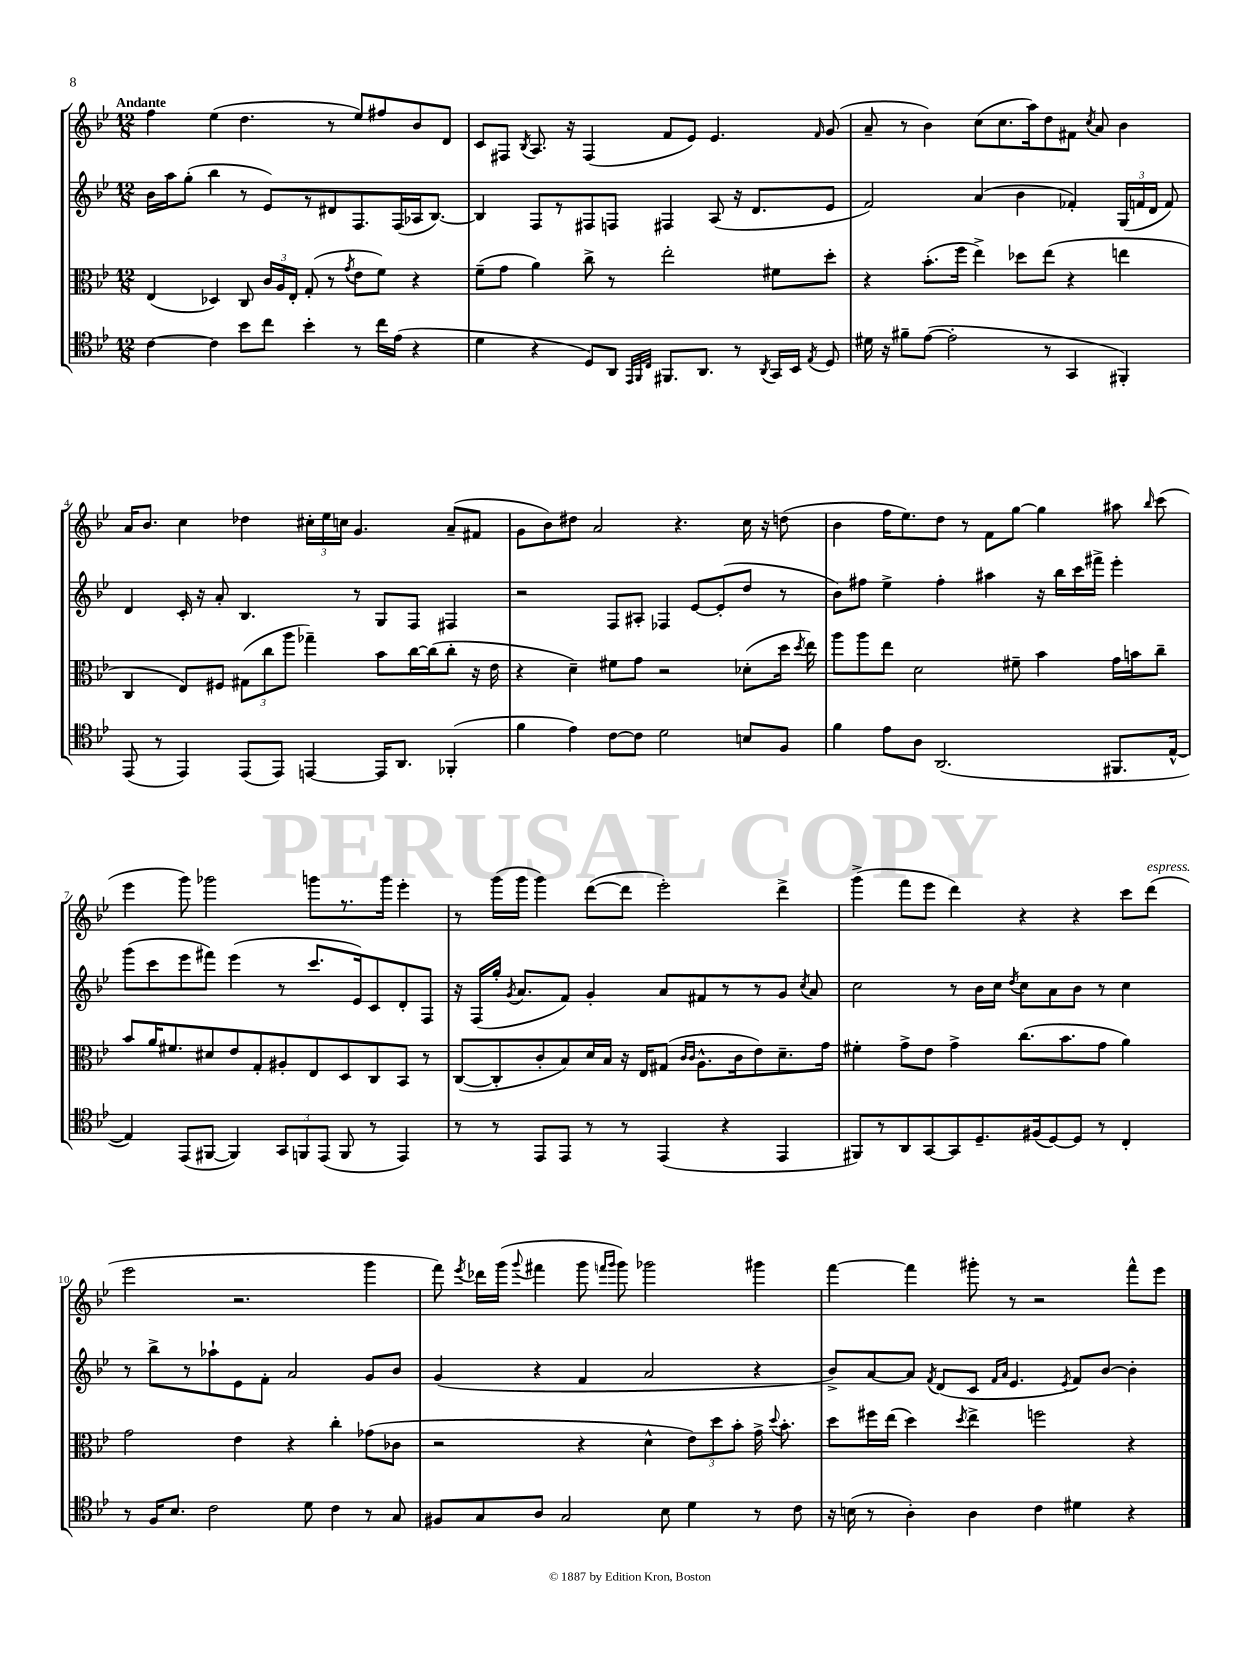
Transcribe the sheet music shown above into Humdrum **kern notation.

**kern	**kern	**kern	**kern
*staff4	*staff3	*staff2	*staff1
*clefC4	*clefC3	*clefG2	*clefG2
*k[b-e-]	*k[b-e-]	*k[b-e-]	*k[b-e-]
*M12/8	*M12/8	*M12/8	*M12/8
[4c	(4E-	16b-	4ff
.	.	16aa	.
.	.	(8gg'	.
4c]	4D-)	4bb-	(4ee-
8b-	8C	8r	4.dd
8cc	24c	8e-)	.
.	24A	.	.
.	24E-'	.	.
4b-'	(8G'	8r	.
.	8r	8d#	8r
.	8qg	.	.
8r	8e-	8.F	8ee-)
16cc	8f)	.	8ff#
(16e-	.	(16F	.
4r	4r	16A-	8b-
.	.	[8.B-)	.
.	.	.	8d
=	=	=	=
4d	(8f~	4B-]	8c
.	8g	.	8F#
.	.	.	8qB-
4r	4a)	8F	8.A
.	.	8r	.
.	.	.	16r
8D)	8cc^	8F#	(4F#
8AA	8r	8F	.
32qqEE-	.	.	.
32qqFF	.	.	.
32qqC	.	.	.
8.FF#	2ee-'	4F#	8f
.	.	.	8e-)
8.AA	.	.	.
.	.	(8A	4.e-
8r	.	16r	.
.	.	8.d	.
8qAA	.	.	.
16GG	8f#	.	.
16BB-	.	.	.
8qE-	.	.	16qqf
8D	8dd'	8e-	(8g
=	=	=	=
16d#	4r	2f)	8a~
16r	.	.	.
8f#~	.	.	8r
([8e-	(8.b-'	.	4b-)
2e-']	.	.	.
.	16ff	.	.
.	4ee-^)	(4a	(8cc
.	.	.	8.cc
.	8dd-	4b-	.
.	.	.	16aa)
8r	(8ee-	.	8dd
4GG	4r	4f-')	8f#
.	.	.	8qcc
.	.	.	8a
4FF#')	4ee	(24G	4b-
.	.	24f	.
.	.	24d	.
.	.	8f)	.
=	=	=	=
(8EE-	4C	4d	16a
.	.	.	8.b-
8r	.	.	.
4EE-)	8E-)	16c'	4cc
.	.	16r	.
.	8F#	8a'	.
(8EE-	(12G#	4.B-	4dd-
.	12cc	.	.
8EE-)	.	.	.
.	12aa	.	.
[4EE	4gg-~)	.	24cc#'
.	.	.	24ee-
.	.	.	24cc
.	.	8r	4.g
16EE]	8b-	8G	.
8.AA	.	.	.
.	[16cc	8F	.
.	(16cc]	.	.
(4FF-'	8cc'	4F#	(8a~
.	16r	.	8f#
.	16e-	.	.
=	=	=	=
4f	4r	2r	8g
.	.	.	8b-)
4e-)	4d~)	.	8dd#
.	.	.	2a
[8c	8f#	8F	.
8c]	8g	8A#'	.
2d	2r	4F-	.
.	.	.	4.r
.	.	[8e-	.
.	.	(8e-']	.
8B	(8d-'	8dd	16cc
.	.	.	16r
8F	16dd	8r	(8dd
.	8qdd	.	.
.	16ee-)	.	.
=	=	=	=
4f	8aa	8b-)	4b-
.	8aa	8ff#	.
8e-	8ee-	4ee-^	16ff
.	.	.	8.ee-)
8A	2d	.	.
(2.AA	.	4ff#'	8dd
.	.	.	8r
.	.	4aa#	8f
.	8f#~	.	[8gg
.	4b-	16r	4gg]
.	.	16bb-	.
.	.	16ccc	.
.	.	16fff#^	.
8.FF#	16g	4eee-'	8aa#
.	16b	.	.
.	.	.	16qqbb-
.	8cc~	.	(8ccc
[16E-^^	.	.	.
=	=	=	=
4E-])	8b-	(8ggg	4eee-
.	16a	8ccc	.
.	8.f#	.	.
(8EE-	.	8eee-	8ggg)
[8FF#	8d#	8fff#)	2ggg-
4FF#])	8e-	(4eee-	.
.	8G'	.	.
12GG	8A#'	8r	.
12FF	.	.	.
.	8E-	8.ccc	8ggg
(12EE-	.	.	.
8FF	8D	.	8.r
.	.	16e-)	.
8r	8C	8c	.
.	.	.	16ggg
4EE-)	8BB-	8d'	4eee-'
.	8r	8F	.
=	=	=	=
8r	([8C	16r	8r
.	.	(16F	.
8r	8C']	16gg'	(16ggg
.	.	8qg	.
.	.	8.a	16ggg
8EE-	8c'	.	4ggg)
8EE-	8B-)	8f)	.
8r	16d	4g'	([8ddd
.	16B-	.	.
8r	16r	.	8ddd]
.	16E-	.	.
(4EE-	(8G#	8a	2eee-')
.	16qqc	.	.
.	16qqc	.	.
.	8.A^^	8f#	.
4r	.	8r	.
.	16c	.	.
.	8e-)	8r	.
4EE-	8.d~	8g	4ddd^
.	.	8qcc	.
.	.	8a	.
.	16g	.	.
=	=	=	=
8FF#)	4f#'	2cc	(4ggg^
8r	.	.	.
8AA	8g^	.	8fff
[8GG	8e-	.	8eee-
8GG]	4g^	8r	4ddd)
8.D~	.	16b-	.
.	.	16cc	.
.	.	8qdd	.
.	(8.cc	8cc	4r
(16F#	.	.	.
[8D)	.	8a	.
.	8.b-	.	.
8D]	.	8b-	4r
8r	8g	8r	.
4C'	4a)	4cc	8ccc
.	.	.	(8ddd
=	=	=	=
8r	2g	8r	2eee-
16F	.	8bb-^	.
8.B-	.	.	.
.	.	8r	.
2c	.	8aa-`	.
.	4e-	8e-	2.r
.	.	8f'	.
.	4r	2a	.
8d	.	.	.
4c	4cc'	.	.
8r	(8g-	8g	4ggg
8G	8c-	8b-	.
=	=	=	=
8F#	2r	(4g	8fff)
.	.	.	8qeee-
8G	.	.	16ddd-
.	.	.	(16ggg
.	.	.	8qqggg
8A	.	4r	4fff#
2G	.	.	.
.	4r	4f	8ggg
.	.	.	16qqfff
.	.	.	16qqggg
.	.	.	8ggg)
.	4d^^	2a	2ggg-
8B-	.	.	.
4d	12e-)	.	.
.	12dd	.	.
.	12b-'	.	.
8r	16g^	4r	4ggg#
.	8qqdd	.	.
.	8.b-'	.	.
8c	.	.	.
=	=	=	=
16r	8dd	8b-^)	[4fff
(16B	.	.	.
8r	16ff#	[8a	.
.	(16ee-	.	.
4A')	4dd)	8a]	4fff]
.	.	8qf	.
.	.	(8d	.
.	8qdd	.	.
4A	4ee-^	8c	8ggg#'
.	.	16qqf	.
.	.	16qqa	.
.	.	4.e-	8r
4c	2ff	.	2r
.	.	8qe-	.
4d#	.	8f)	.
.	.	[8b-	.
4r	4r	4b-']	8fff^^
.	.	.	8eee-
==	==	==	==
*-	*-	*-	*-
